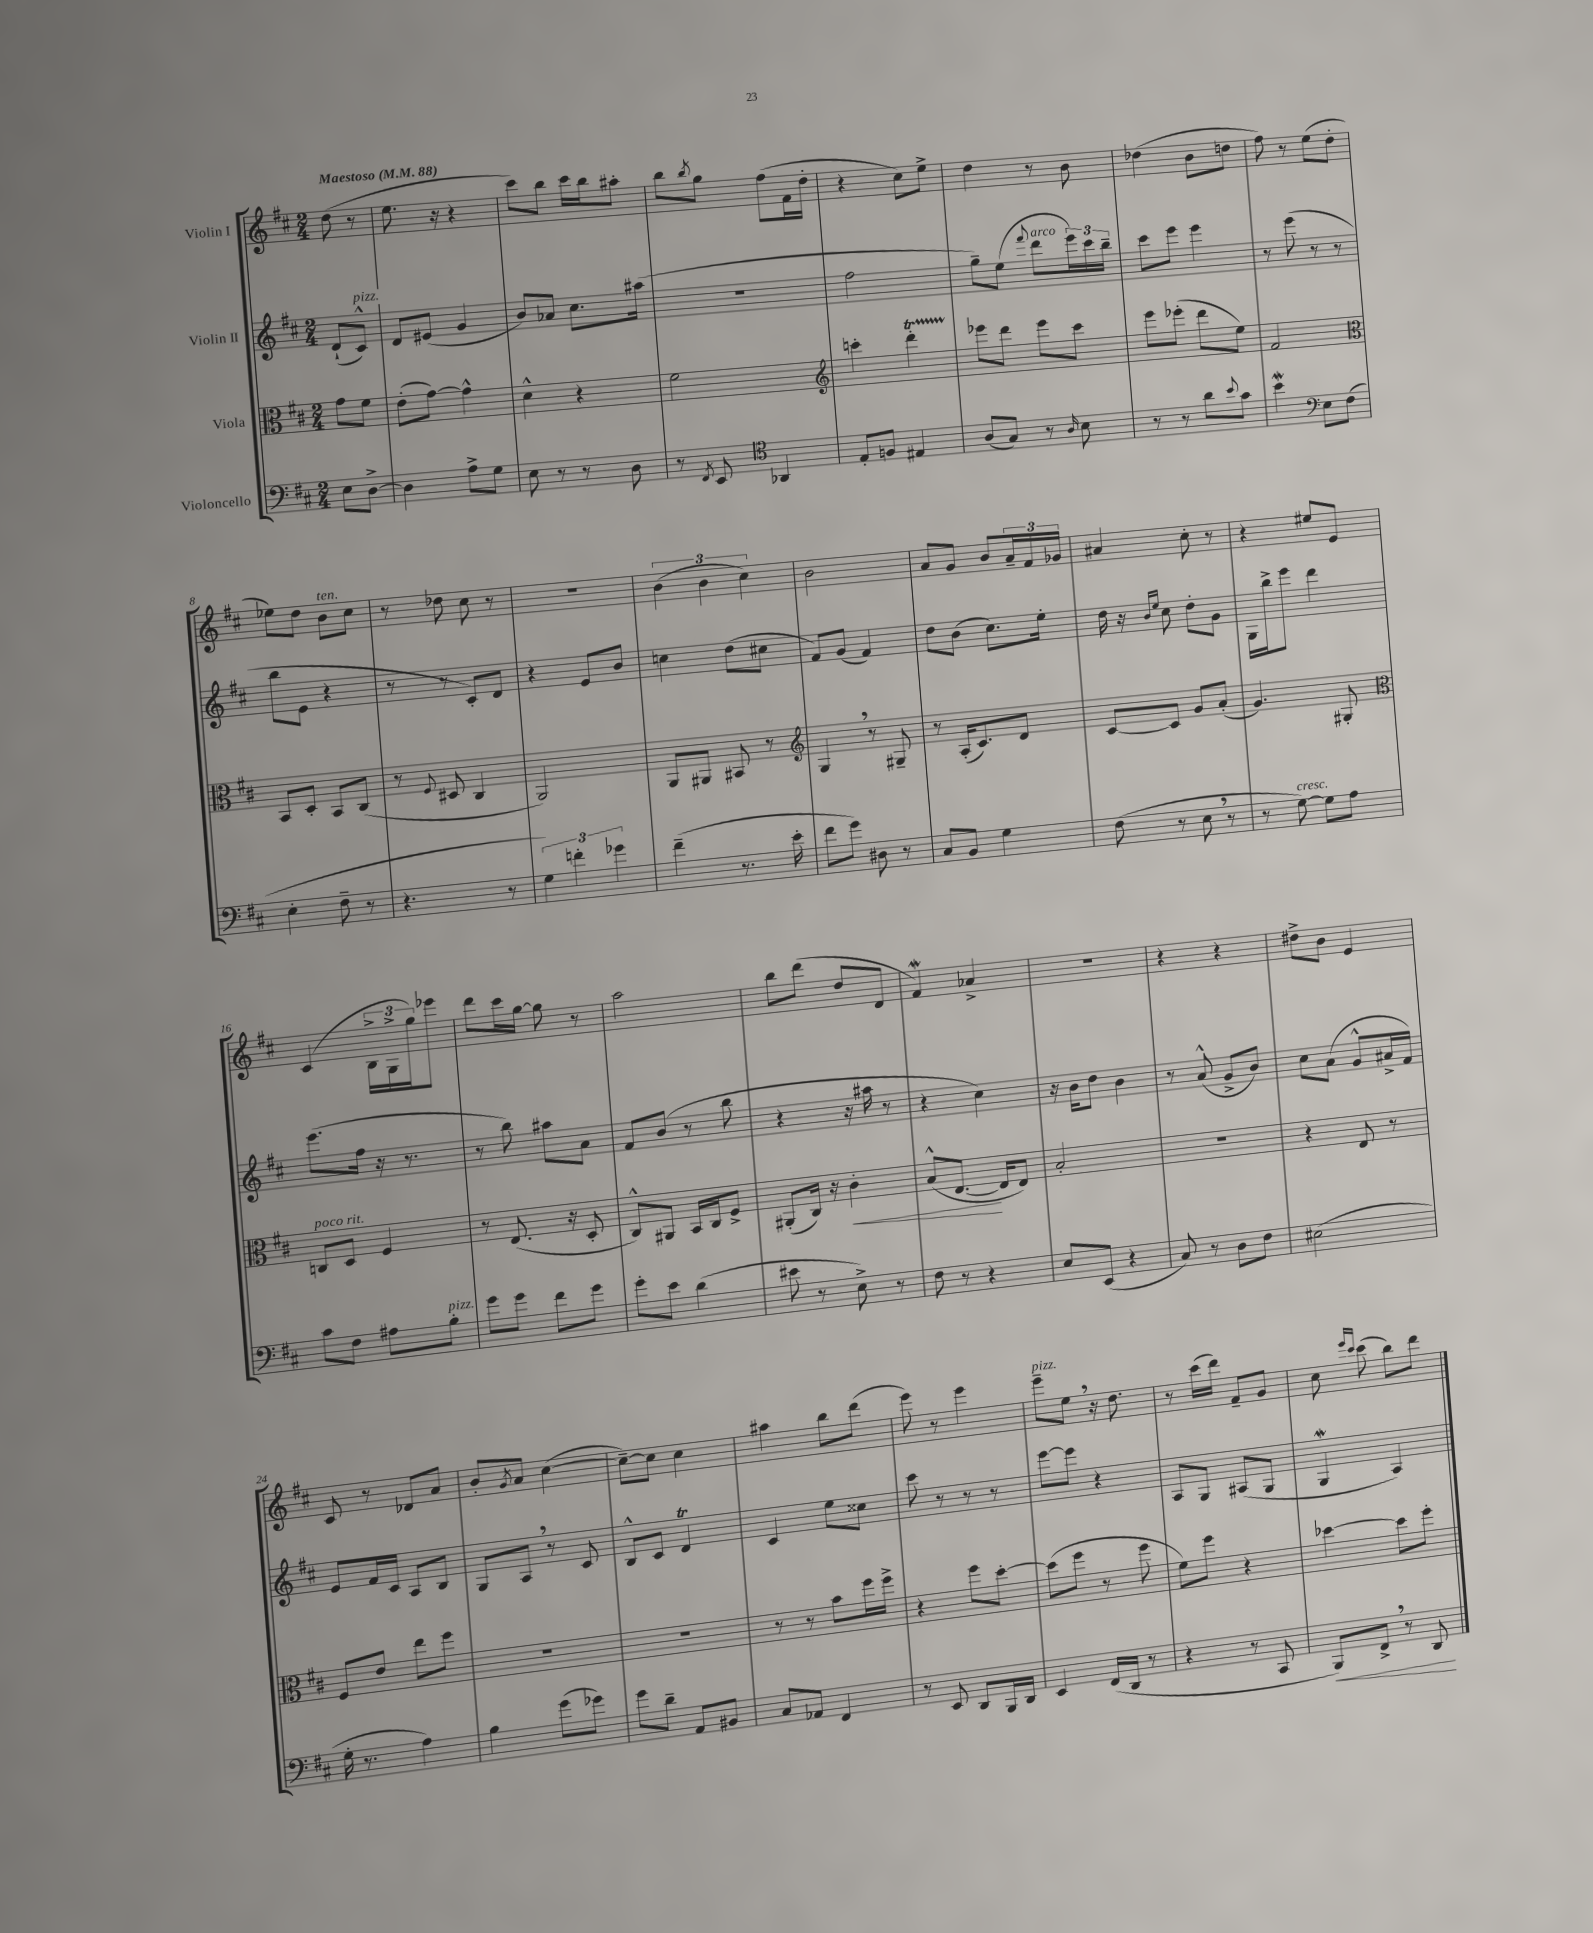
<<
\new StaffGroup <<
\new Staff = "s0" \with { instrumentName = "Violin I" } {
    \clef treble \key d \major \numericTimeSignature \time 2/4 \partial 4 \tempo "Maestoso" 4 = 88
    d''8( r8 |
    e''8. r16 r4 |
    cis'''8) b''8 cis'''16 b''16 ais''8-. |
    b''8 \acciaccatura { b''8 } g''8 fis''8( fis'16 d''16-. |
    r4 cis''8) e''8-> |
    d''4 r8 b'8 |
    des''4( b'8 d''8 |
    fis''8) r8 e''8( d''8-. |
    ees''8) d''8 b'8^\markup { \italic "ten." } cis''8 |
    r8 des''8 cis''8 r8 |
    r2 |
    \tuplet 3/2 { b'4( b'4 cis''4) } |
    b'2 |
    a'8 g'8 b'8 \tuplet 3/2 { a'16-- fis'16 ges'16 } |
    ais'4 cis''8-. r8 |
    r4 eis''8 e'8 |
    cis'4( \tuplet 3/2 { b16-> g16-> g''16) } ees'''8 |
    d'''8 cis'''16 g''16~ g''8 r8 |
    a''2 |
    b''8 d'''8( d''8 d'8 |
    fis'4\mordent) aes'4-> |
    R2 |
    r4 r4 |
    dis''8-> b'8 e'4 |
    cis'8 r8 des'8 a'8 |
    b'8-. \acciaccatura { g'8 } a'8 cis''4~( |
    cis''8~--) cis''8 cis''4 |
    ais''4 b''8 d'''8( |
    e'''8) r8 e'''4 |
    e'''8--^\markup { \italic "pizz." } e''8 \breathe r16 d''8. |
    r8 cis'''16( d'''16) fis'8-- g'8 |
    cis''8 \grace { e'''16 cis'''16 } cis'''8( b''8) d'''8 \bar "|." |
}
\new Staff = "s1" \with { instrumentName = "Violin II" } {
    \clef treble \key d \major \numericTimeSignature \time 2/4 \partial 4
    d'8-!( cis'8-^^\markup { \italic "pizz." }) |
    d'8 eis'8( g'4 |
    b'8) aes'8 cis''8. ais''16( |
    r2 |
    fis''2 |
    g''8--) e''8( \appoggiatura { fis'''8 } d'''8^\markup { \italic "arco" } \tuplet 3/2 { e'''16) cis'''16 b''16-- } |
    cis'''8 e'''8 e'''4 |
    r8 e'''8( r8 r8 |
    b''8 e'8 r4 |
    r8 r8 cis'8-.) d'8 |
    r4 e'8 b'8 |
    c''4 d''8( cis''8 |
    fis'8) g'8( fis'4) |
    d''8 b'8( cis''8.) e''16-. |
    d''16 r16 \grace { b'16 e''16 } cis''8 d''8-. g'8 |
    g16 b''16-> e'''8 d'''4 |
    e'''8.( fis''16 r16 r8. |
    r8 b''8) ais''8 a'8 |
    fis'8 b'8( r8 b''8 |
    r4 r16 ais''16 r8 |
    r4 cis''4) |
    r16 b'16 d''8 b'4 |
    r8 a'8-^( g'8-> b'8) |
    cis''8 a'8( g'8-^ ais'16-> fis'16) |
    e'8 fis'16 cis'16 a8 b8 |
    g8 a8 \breathe r8 cis'8 |
    b8-^ cis'8 d'4\trill |
    cis'4 e''8 cisis''8 |
    cis'''8 r8 r8 r8 |
    e'''8~ e'''8 r4 |
    a8 g8 ais8( g8 |
    g4\mordent a4) \bar "|." |
}
\new Staff = "s2" \with { instrumentName = "Viola" } {
    \clef alto \key d \major \numericTimeSignature \time 2/4 \partial 4
    g'8 fis'8 |
    e'8-.( g'8~) g'4-^ |
    d'4-^ r4 |
    fis'2 |
    \clef treble c'''4-. d'''4-.\startTrillSpan |
    ees'''8\stopTrillSpan d'''8 ees'''8 cis'''8 |
    e'''8 ees'''8-.( d'''8 e''8) |
    fis'2 |
    \clef alto b,8 d8-. b,8 cis8( |
    r8 \appoggiatura { fis8 } dis8 cis4 |
    a,2) |
    a,8 ais,8 bis,8 r8 |
    \clef treble g4 \breathe r8 gis8-- |
    r8 a16-.( cis'8.) d'8 |
    cis'8~ cis'8 g'8 a'8-.( |
    g'4.) gis8-. |
    \clef alto c8^\markup { \italic "poco rit." } d8 fis4 |
    r8 e8.( r16 d8-. |
    cis8-^) ais,8 b,16 cis16 fis8-> |
    ais,8-.( cis16) r16 cis'4-.\< |
    b8-^( e8.~\! e16 e8) |
    b2-. |
    r2 |
    r4 e8 r8 |
    fis8 e'8 e''8 fis''8 |
    R2 |
    R2 |
    r8 r8 b'8 fis''16 fis''16-> |
    r4 fis''8 d''8~-. |
    d''8( fis''8 r8 fis''8 |
    fis'8) fis''8 r4 |
    des''4~ des''8 fis''8-. \bar "|." |
}
\new Staff = "s3" \with { instrumentName = "Violoncello" } {
    \clef bass \key d \major \numericTimeSignature \time 2/4 \partial 4
    e8 d8~-> |
    d4 a8-> g8 |
    e8 r8 r8 d8 |
    r8 \acciaccatura { fis,8 } e,8 \clef tenor aes,4 |
    e8-. f8 eis4 |
    a8( g8) r8 \grace { a16 } b8 |
    r8 r8 a'8 \appoggiatura { b'8 } g'8 |
    b'4\mordent \clef bass e8 fis8( |
    e4-. fis8-- r8 |
    r4. r8 |
    \tuplet 3/2 { g4) f'4-. ges'4 } |
    fis'4--( r8. e'16-. |
    fis'8 g'8) dis8 r8 |
    cis8 b,8 g4 |
    fis8( r8 e8 \breathe r8 |
    r8 g8~^\markup { \italic "cresc." }) g8 a8 |
    cis'8 fis8 ais8 b8-.^\markup { \italic "pizz." } |
    g'8 g'8 fis'8 g'8 |
    g'8-. e'8 d'4( |
    eis'8 r8 e8->) r8 |
    fis8 r8 r4 |
    e8 e,8( r4 |
    cis8) r8 d8 fis8 |
    eis2( |
    g16-. r8. a4) |
    b4 g'8( ges'8) |
    g'8 d'8-- a,8 bis,8 |
    cis8 aes,8 fis,4 |
    r8 e,8 d,8 b,,16 d,16 |
    e,4 fis,16( d,16 r8 |
    r4 r8 cis,8 |
    b,,8\<) fis,8-> \breathe r8 d,8\! \bar "|." |
}
>>
>>
